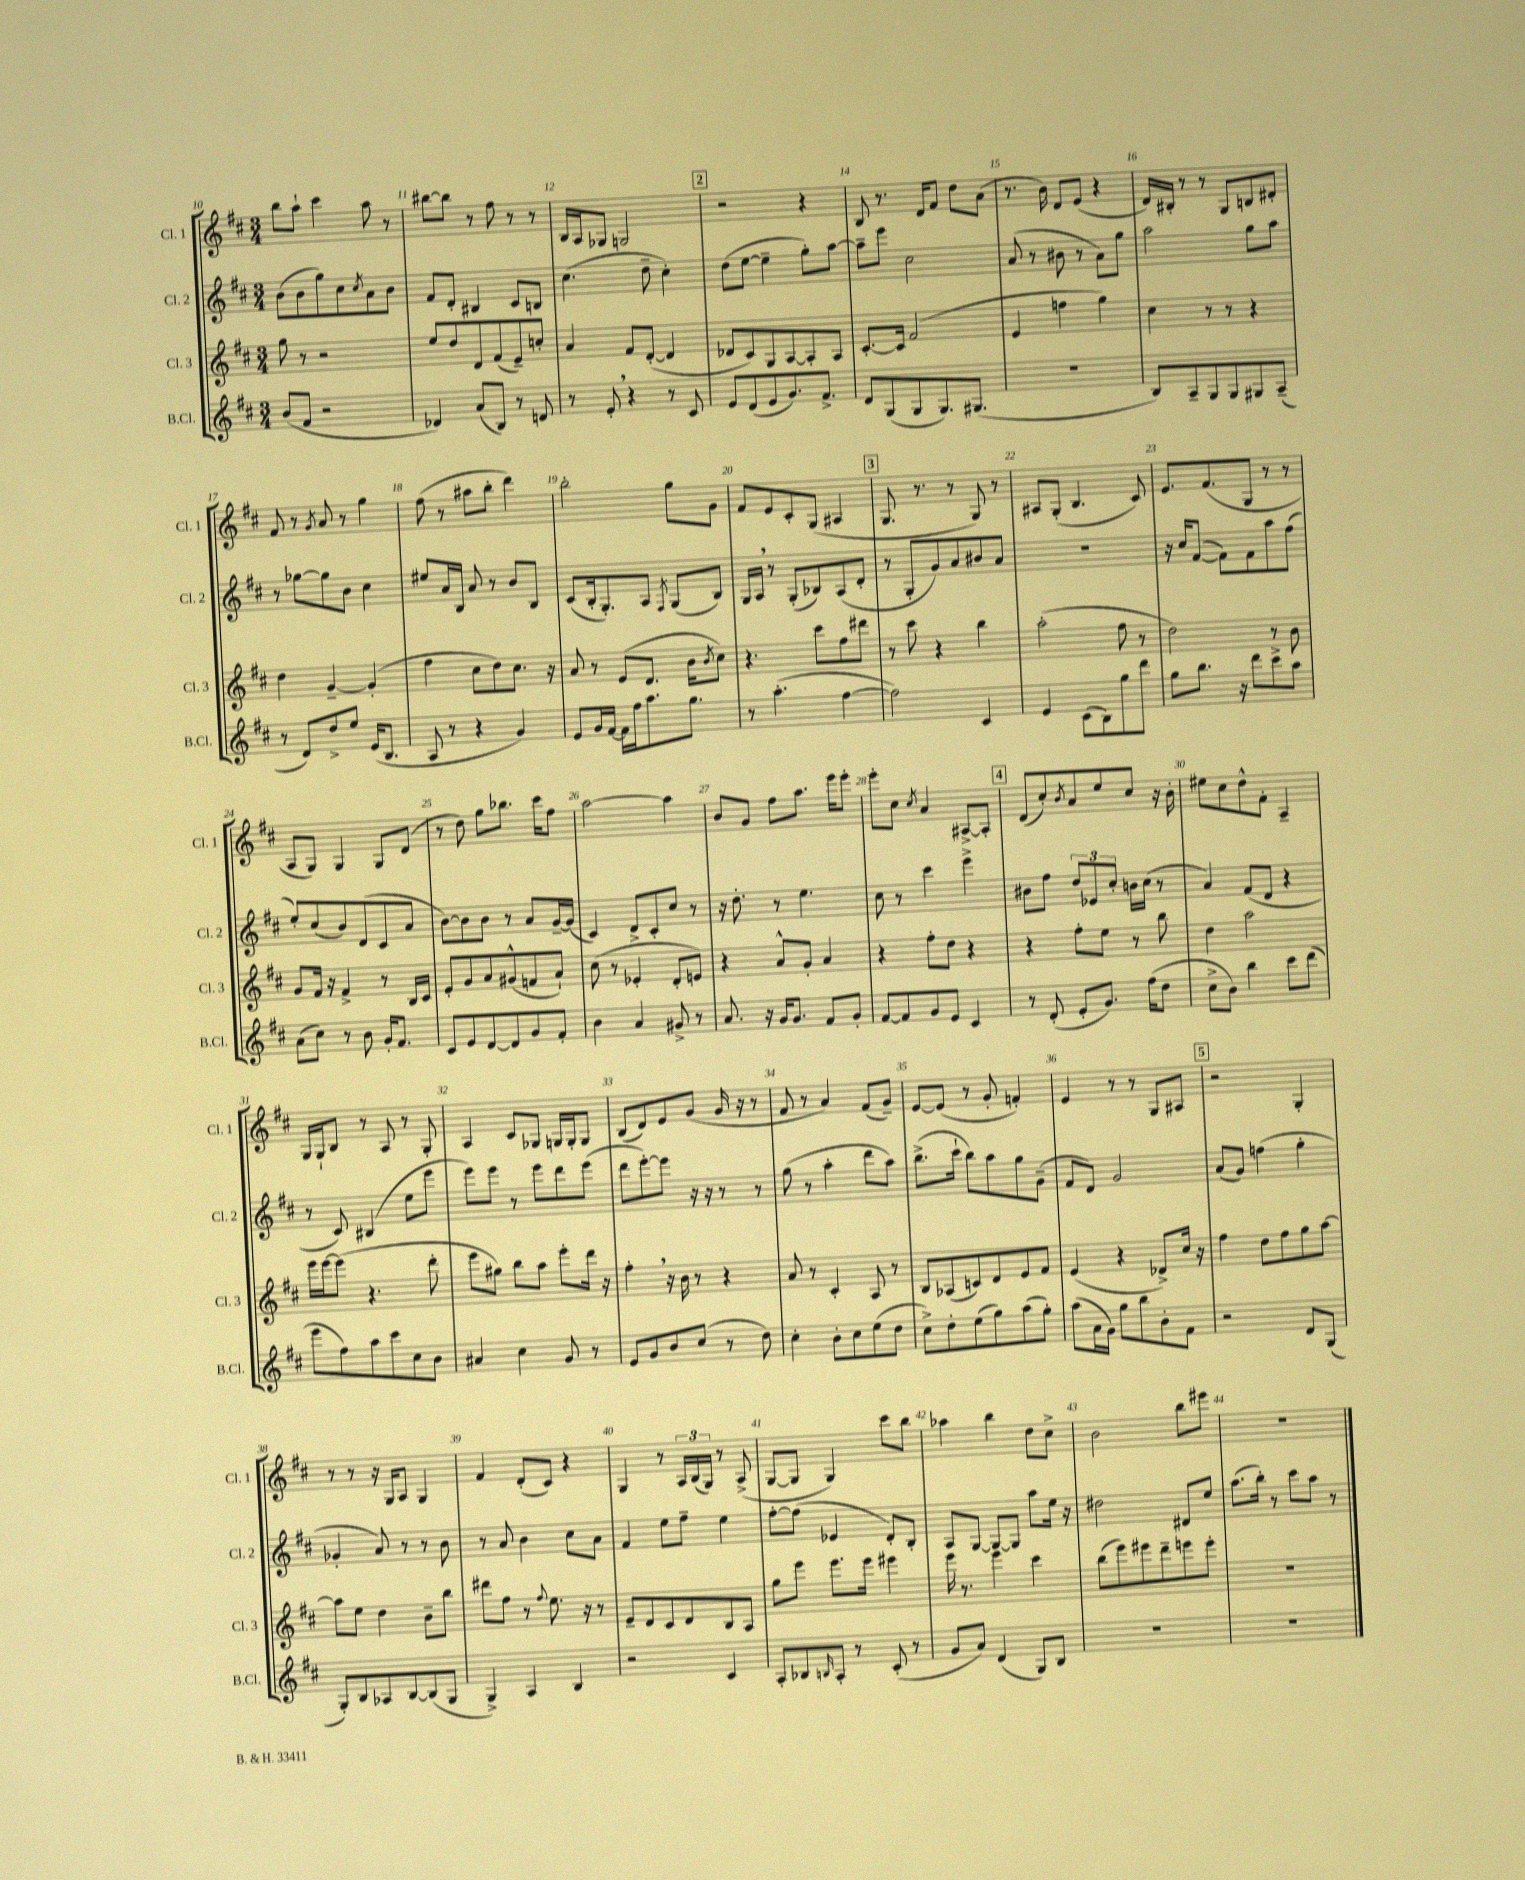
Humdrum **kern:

**kern	**kern	**kern	**kern
*staff4	*staff3	*staff2	*staff1
*clefG2	*clefG2	*clefG2	*clefG2
*k[f#c#]	*k[f#c#]	*k[f#c#]	*k[f#c#]
*M3/4	*M3/4	*M3/4	*M3/4
(8b/L	8gg\	(8b\L	8bb\L
8f#/J	8r	8b\	8aa`\J
2r	2r	8gg\)	4ccc#\
.	.	8cc#\	.
.	.	8qcc#/	.
.	.	8a\	8aa\
.	.	8b\J	8r
=	=	=	=
4d-/)	8ee/L	8f#/L	[8bb#\L
.	8dd/	8d'/J	8bb#\]J
(8a/L	8d/	4B#/	8r
8B/J)	(8f#/	.	8ff#\
8r	8e~/)	8c#/L	8r
8d/	8cc'/J	8B/J	8r
=	=	=	=
8r	4a/	(4.cc#\	16B/LL
.	.	.	16A/J
8e'/	.	.	8G-/J
4r	8f#/L	.	2G/
.	([8d'/J	8dd~\	.
8r	4d/]	4cc#'\)	.
8c#/	.	.	.
=	=	=	=
8e/L	8d-/L	(8dd\L	2r
(8d/	8c#/)	[8ee\J	.
8e/	8G/	4ee~\]	.
8.g/)	[8A/	.	.
.	8A'/]	8gg'\L)	4r
8.f#^/J	.	.	.
.	8A/J	[8aa\J	.
=	=	=	=
8d/L	[8.c#'/L	8aa~\]L	8B/
(8G/	.	8eee\J	8.r
.	16c#/]Jk	.	.
8G/	(2f#/	2cc#\	.
.	.	.	16d/LK
8.G/)	.	.	8f#/J
.	.	.	8dd\L
(8.G#/J	.	.	.
.	.	.	(8a\J
=	=	=	=
2.r	4e/	(8a/	8.r
.	.	8r	.
.	.	.	16b\)
.	4ff\	8b#\	8d/L
.	.	8r	(8e/J
.	4gg\)	8a\L)	4r
.	.	8gg\J	.
=	=	=	=
8B/L)	4cc#\	2aa\	16d/LL)
.	.	.	16B#'/JJ
8A~/	.	.	8r
8G/	8r	.	8r
8G/	8r	.	8G/L
8G#/	4r	8gg\L	8B/
(8A~/J	.	8aa\J	8d#'/J
=	=	=	=
8r	4dd\	8r	8f#/
8d/L)	.	[8gg-\L	8r
.	.	.	8qg/
8dd^/	[4g~/	8gg-\]	8a/
8ee/J	.	8b\J	8r
(16e/LK	(4g'/]	4cc#\	4gg\
8.B/J	.	.	.
=	=	=	=
8A/	4ff#\	8ee#/L	(8ff#\
8r	.	16a/L	8r
.	.	16B/JJ	.
4r	8cc#\L	8a/	8aa#\L
.	8dd\)	8r	8bb'\J
4g/)	8.cc#\J	8b/L	4ddd\)
.	.	8B/J	.
.	16r	.	.
=	=	=	=
8e/L	8a/	(8c#/L	2bb'\
16g/L	8r	16B'/k	.
[16f#/JJ	.	8.G'/)	.
16f#\]LL	(8e/L	.	.
16ff#\J	.	.	.
8.aa\	8.d/J	8A/J	.
.	.	8qF#/	.
.	.	(8G/L	8gg\L
8.gg\J	16b\LK	.	.
.	8qb/	.	.
.	8cc#\J)	8B/J)	8g\J
=	=	=	=
8r	4.r	16G/LL	8f#/L
.	.	16A/JJ	.
(4.aa'\	.	8r	8e/
.	.	(8G'/L	8c#'/
.	8ccc#\L	8B-/)	(8G/J
[4ff#\	8ff#\	(8A/	4A#/
.	8ddd#\J	8d'/J	.
=	=	=	=
2ff#\])	8r	8r	8.G/
.	8ccc#\	8G'/L	.
.	.	.	8.r
.	4r	8g/)	.
.	.	8a/	8r
4c#/	4bb\	8b#/	8G/)
.	.	8a/J	8r
=	=	=	=
4e/	(2aa'\	2.r	8A#/L
.	.	.	(8G'/J
(8c#\L	.	.	4.B/
8B\)	.	.	.
8gg\	8ff#\	.	.
8ddd\J	8r	.	8c#/)
=	=	=	=
8gg\L	2dd\)	16r	8.e/L
.	.	16cc#/LK	.
8.bb\J	.	([8f#/J	.
.	.	.	(8.f#/
.	.	8f#\]L)	.
16r	.	.	.
8ddd\L	.	8f#\	8G/J
8ccc#^\	8r	8aa\	8r
8aa\J	8b\	(8ff#\J	8r
=	=	=	=
(8a\L	8g/L	8ee'/L)	8A/L
8cc#\J)	16f#/Jk	(8cc#/	8G/J)
.	16r	.	.
8r	4f#^/	8b/)	4G/
8b\	.	(8d/	.
16g'/LK	8r	8c#/	8G/L
8.f#/J	.	.	.
.	16B/LL	8a/J	(8d/J
.	16c#/JJ	.	.
=	=	=	=
8c#/L	8e'/L	[8b\L)	8r
8e/	8g/	8b\]	8dd\)
[8d/	8a/	8b\J	8gg\L
8d/]	(8g#^^/	8r	8.bb-\J
8g/	8f/	8a/L	.
.	.	.	16ccc#\LK
8f#'/J	8a`/J)	[16g~/L	8ff#\J
.	.	(16g/]JJ	.
=	=	=	=
4b\	(8cc#\	4c#/)	[2aa\
.	8r	.	.
4a/	4e-'/	8d^/L	.
.	.	8c#'/	.
8g#^/	8d'/L	8cc#/J	4aa\]
8r	8e/J)	8r	.
=	=	=	=
8.a/	4r	16r	8b/L
.	.	8.dd'\	.
.	.	.	8g/J
16r	.	.	.
16g/LK	8a^^/L	8r	8ff#\L
8.g/J	.	.	.
.	8g'/J	4.ee\	8.aa\J
8f#/L	4a/	.	.
.	.	.	16eee\LK
8g'/J	.	.	8eee'\J
=	=	=	=
[8f#/L	4r	8cc#\	8eee'\L
8f#/]	.	8r	8cc#\J
.	.	.	8qcc#/
8g/	8ff#'\L	4ccc#\	4a/
8e/J	8dd\J	.	.
4c#/	4r	4eee^\	[8A#^/L
.	.	.	8A#'/]J
=	=	=	=
8r	4r	8b#\L	(8d/L
(8d'/	.	8ff#\J	8cc#'/)
.	.	.	8qb/
8e'/L	8ff#'\L	12dd/L	8a/
.	.	12e-/	.
8.g/J)	8ee\J	.	8ee/
.	.	12cc#'/J	.
.	8r	16b\LL	8cc#/J
(16ff#\LK	.	(16cc#\JJ	.
8dd\J	8bb\	8r	16r
.	.	.	16b'\
=	=	=	=
8cc#^\L	4dd\	4a/)	8ee#\L
8b\J)	.	.	8cc#\
4bb\	2aa\	(8f#/L	8dd^^\
.	.	8d/J	8f#'\J
8ccc#\L	.	4r	4A~/
(8ddd\J	.	.	.
=	=	=	=
8eee\L	16eee\LL	8r	16G/LL
.	[16eee\J	.	16G`/J
8ff#\)	(8eee\]J	8c#/)	8B/J
8aa\	4.r	(4B#/	8r
8ccc#\	.	.	8A/
8cc#\	.	8ee\L	8r
8b\J	8ddd'\	8eee\J	8G'/
=	=	=	=
4a#/	8eee\L	8eee\L)	4A/
.	8gg#\J)	8eee\J	.
4cc#\	8bb\L	8r	8c#/L
.	8aa\J	8eee\L	8G-/J
8g/	8eee'\L	8ddd\	16G/LL
.	.	.	16G'/J
8r	16ddd\Jk	(8eee\J	8G/J
.	16r	.	.
=	=	=	=
8e/L	4ff#'\	8ddd\L	(8B/L
8g/	.	[8eee'\)	8d/)
8b/	16r	8eee\]J	8e/
.	16b\	.	.
(8cc#/J	8r	16r	(8g/J
.	.	16r	.
8r	4r	8r	16g/
.	.	.	16r
8dd\)	.	8r	8r
=	=	=	=
4cc#'\	8a/	(8gg\	8f#/
.	8r	8r	8r
8b'\L	4c#'/	4aa'\	4a/)
8cc#\	.	.	.
(8ee\	8A/	8ddd\L	(8f#/L
8dd\J	8r	8aa\J)	8g~/J)
=	=	=	=
8cc#^\L)	8B/L	(8.bb^\L	[8e/L
8dd'\	(8A-/	.	(8e/]J
.	.	16ccc#`\Jk	.
(8ee\	8c/)	8bb\L)	8r
8gg\)	8d/	8aa\	8g'/
(8aa\	8e/	8gg\	4f'/)
8gg'\J)	8f#/J	(8g~\J	.
=	=	=	=
(8aa\L	(4e/	8f#/L	4e/
16a\L	.	8d/J)	.
16g\JJ)	.	.	.
8gg\L	4r	2g/	8r
8bb\	.	.	8r
8b'\	8d-^/L)	.	8G/L
8f#\J	16cc#/Jk	.	8A#/J
.	16r	.	.
=	=	=	=
2r	4ff#\	(8a/L	2r
.	.	8g/J)	.
.	8dd\L	(4ff\	.
.	8ff#\	.	.
8d/L	8gg\	4gg'\	4G'/
(8G/J	[8aa\J	.	.
=	=	=	=
8G'/L)	8aa\]L	4g-'/	8r
8B/	8ee\J	.	8r
8A-/	4dd\	8a/)	16r
.	.	.	16G/LK
[8B/	.	8r	8A/J
(8B/]	8b~\L	8r	4G/
8G/J	8bb\J	8b\	.
=	=	=	=
4G^/)	8ddd#\L	8r	4f#/
.	8ff#\J	8a/	.
4A/	8r	4b\	(8d'/L
.	8qqff#/	.	.
.	8.ee\	.	8c#/J)
4B/	.	8cc#\L	4r
.	16r	.	.
.	8r	8a\J	.
=	=	=	=
2r	8e~/L	4f#/	4G/
.	8d/	.	.
.	8c#/	8ee\L	8r
.	8d/	8ff#~\J	24A/LL
.	.	.	(24B/
.	.	.	24G/JJ)
4c#/	8B/	4ee\	8r
.	8A/J	.	(8A^/
=	=	=	=
8A'/L	8gg\L	[8ff#'\L	[8G/L
8B-/	8eee\J	(8ff#\]J	8G/]J
16qqB/	.	.	.
8A'/J	8.eee\L	4e-/	4G/)
8r	.	.	.
.	16eee\Jk	.	.
(8c#'/	4eee#\	8d'/L)	8ccc#\L
8r	.	8B'/J	8bb\J
=	=	=	=
8g/L	16eee\	8A/L	4aa-\
.	8.r	.	.
8a/J)	.	[8G/J	.
(4d/	4eee\	8G/_L	4bb\
.	.	8G/]J	.
8G/L)	4ccc#\	8aa\L	8dd\L
8B/J	.	16ee\Jk	8cc#^\J
.	.	16r	.
=	=	=	=
2.r	(8bb\L	2dd#\	2b\
.	8eee\)	.	.
.	8eee#\	.	.
.	8ddd~\	.	.
.	8eee\	8d#/L	8bb\L
.	8eee'\J	8ee/J	8eee#\J
=	=	=	=
2.r	2.r	(8.aa\L	2.r
.	.	16bb'\Jk)	.
.	.	8r	.
.	.	8ccc#\L	.
.	.	8aa\J	.
.	.	8r	.
==	==	==	==
*-	*-	*-	*-
